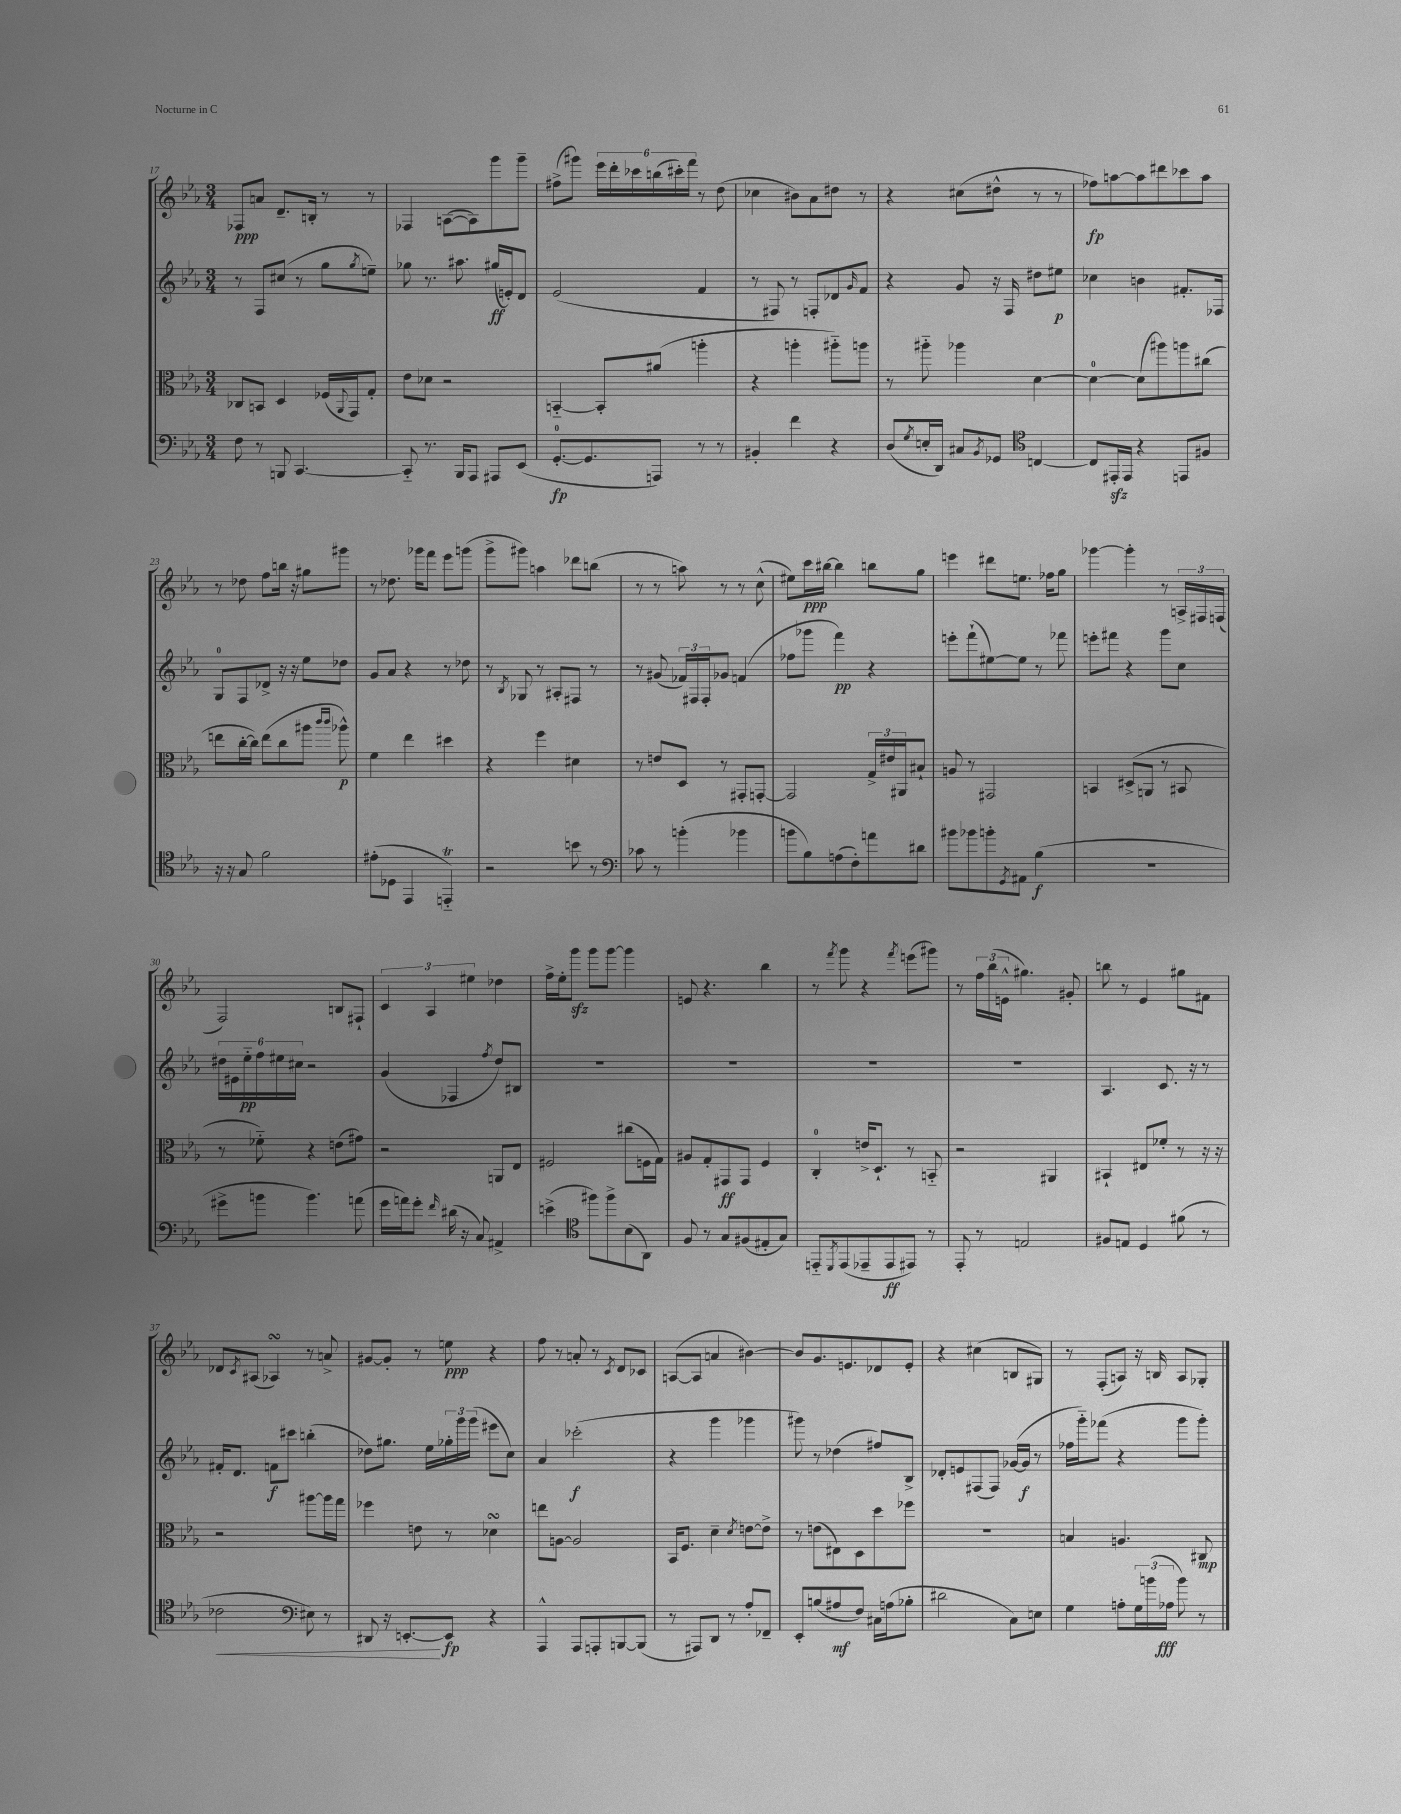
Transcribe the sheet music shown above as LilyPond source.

<<
\new StaffGroup <<
\new Staff = "s0" {
    \clef treble \key ees \major \numericTimeSignature \time 3/4
    fes8\ppp a'8 d'8.-- b16-. r8 r8 |
    fes4 a8~( a8) g'''8 g'''8-- |
    fis''8->( gis'''8) \tuplet 6/4 { ees'''16 d'''16-. ces'''16 b''16( cis'''16-.) f'''16 } r8 d''8( |
    ces''4 bis'8) aes'8 dis''8 r8 |
    r4 cis''8( dis''8-^ r8 r8 |
    fes''8\fp) a''8~ a''8 dis'''8 ces'''8 a''8 |
    r8 des''8 f''8 b''16 r16 gis''8 gis'''8 |
    r8 des''8. ges'''16 f'''8 ees'''8 g'''8( |
    g'''8-> gis'''8) a''4 des'''8 b''8( |
    r8 r8 a''8) r8 r8 c''8-^( |
    eis''8) c'''16\ppp bis''16~ bis''4 b''8 g''8 |
    e'''4 dis'''8 e''8. fes''16 g''8 |
    ges'''4~ ges'''4-. r8 \tuplet 3/2 { a16-> fis16 f16( } |
    f2) b8 fis8-! |
    \tuplet 3/2 { c'4 aes4 eis''4 } des''4 |
    f''16-> ees''16-. g'''8\sfz g'''8 g'''8~ g'''4 |
    e'8 r4. bes''4 |
    r8 \acciaccatura { f'''8 } g'''8 r4 \acciaccatura { f'''8 } e'''8( gis'''8) |
    r8 \tuplet 3/2 { f''16 bes''16( e'16-^ } gis''4.) gis'8-. |
    b''8 r8 ees'4 gis''8 fis'8 |
    des'8 \acciaccatura { c'8 } ais8( aes4\turn) r8 a'8-> |
    gis'8~ gis'8-. r8 e''8\ppp r4 |
    f''8 r8 a'8-. r8 \acciaccatura { c'8 } d'8 ces'8 |
    a8~( a8 a'4 bis'4~) |
    bis'8 g'8. e'8. des'8 e'8-. |
    r4 cis''4( b8 gis8) |
    r8 f8-.( a8) r16 b16 a8 ges8-. \bar "|." |
}
\new Staff = "s1" {
    \clef treble \key ees \major \numericTimeSignature \time 3/4
    r8 f8 cis''8( r8 g''8 \acciaccatura { g''8 } e''8--) |
    ges''8 r8. ais''8. gis''16\ff( e'16-.) d'8 |
    ees'2( f'4 |
    r8 fis8) r8 f8-. des'8 \grace { g'16 } f'8 |
    r4 g'8 r16 f16 dis''8 eis''8\p |
    ces''4 b'4 fis'8.-. fes16 |
    g8-0 f8 des'8-> r16 r16 ees''8 des''8 |
    g'8 aes'8 r4 r8 des''8 |
    r8 \acciaccatura { bes8 } ges8 r8 ais8-. fis8 r8 |
    r8 gis'8( \tuplet 3/2 { fes'16) fis16 fis16-. } ges'8 f'4( |
    fes''8 ges'''8 f'''4\pp) r4 |
    e'''8-. f'''8-!( eis''8~) eis''8 r8 fes'''8 |
    e'''8-. fis'''8 r4 g'''8 c''8 |
    \tuplet 6/4 { dis''16 eis'16 ees''16-_\pp f''16 eis''16 cis''16 } r2 |
    g'4( fes4 \acciaccatura { f''8 } d''8) bis8 |
    R2. |
    R2. |
    R2. |
    R2. |
    aes4. c'8. r16 r8 |
    fis'16-. d'8. f'8\f cis'''8 b''4-.( |
    des''8) gis''8. ees''16 \tuplet 3/2 { ges''16-. g'''16 g'''16( } eis'''8 c''8) |
    aes'4 ces'''2-.\f( |
    r4 g'''4 ges'''4 |
    gis'''8) r8 des''4( fis''8) bes8-> |
    des'8-. e'8 fis8( fis8) ges'16~( ges'16\f r8 |
    fes''16 g'''16-_) fes'''8( r4 g'''8 g'''8-.) \bar "|." |
}
\new Staff = "s2" {
    \clef alto \key ees \major \numericTimeSignature \time 3/4
    ces8 b,8 d4 fes16( \appoggiatura { aes,8 } g,16) g8-. |
    ees'8 des'8 r2 |
    b,4~-_ b,8-. ais'8( a''4-. |
    r4 a''4-. ais''8-_) a''8 |
    r8 ais''8-_ aes''4 d'4~ |
    d'4-0~ d'8( ais''8) a''8 cis''8( |
    e''8 c''16~-. c''16) e''8( c''8 ais''8 \grace { c'''16 c'''16 } aes''8-^\p) |
    f'4 ees''4 dis''4 |
    r4 f''4 dis'4 |
    r8 e'8 d8 r8 gis,8-. g,8~-. |
    g,2 \tuplet 3/2 { g16-> eis'16 ais,16 } bis8-! |
    a8 r8 gis,2 |
    b,4 dis8->( a,8 r8 bis,8 |
    r8 fes'8-_) r4 e'8( gis'8) |
    r2 a,8 ees8 |
    fis2 cis''8( f16 g16) |
    ais8 g8-. gis,8\ff gis,8 f4 |
    c4-0-. e'16-> d8.-! r8 b,8-_ |
    r2 ais,4 |
    bis,4-! eis8 fes'8-. r8 r16 r16 |
    r2 ais''8~ ais''16 g''16 |
    fes''4 e'8 r8 des'4\turn |
    e''8 a8~ a2 |
    bes,16 f8. d'4-- \acciaccatura { d'8 } e'8~ e'8-> |
    r8 e'8( eis8) d8 d''8 fes''8 |
    R2. |
    b4 a4. cis8\mp \bar "|." |
}
\new Staff = "s3" {
    \clef bass \key ees \major \numericTimeSignature \time 3/4
    f8 r8 b,,8 c,4.~ |
    c,8-_ r8. bes,,16 aes,,8 ais,,8 ees,8( |
    g,8.-0~-.\fp g,8. a,,8) r8 r8 |
    bis,4-. f'4 r4 |
    d8( \acciaccatura { g8 } e16-. d,16) cis8 \acciaccatura { bes,8 } ges,8 \clef tenor c4~ |
    c8 eis,16-.\sfz eis,16 r4 e,8 fis8 |
    r16 r16 g8 f'2 |
    eis'8-.( des8 ees,4 e,4-_\trill) |
    r2 b'8 r8 |
    \clef bass ces'8 r8 b'4-.( bes'4 |
    b'8 bes8) a8( f8-.) a'8 dis'8 |
    bis'8 bes'8 b'8-. \acciaccatura { g,8 } ais,8 bes4\f( |
    R2. |
    gis'8-> b'8 b'4.) a'8( |
    g'16 a'16) g'8-. \grace { f'16 } dis'16( r16 c8) ais,4-> |
    e'4->( \clef tenor fis''8) fis''8-> bes8( aes,8) |
    f8 r8 g8 fis8( eis8-. g8) |
    e,8-_ \acciaccatura { d,8 } e,8( ees,8-- ees,8\ff eis,8) r8 |
    ees,8-. r8 e2 |
    fis8 e8 d4 fis'8( r8 |
    ces'2\< \clef bass eis8) r8 |
    dis,8 r16 e,8.~-.\! e,8\fp r4 |
    aes,,4-^ aes,,8 a,,8-. b,,8~ b,,8( |
    r8 ais,,8) d,8 r8 aes8-. fes,8-- |
    ees,8-. b8( ais8\mf f8) cis16 a16( bes8-. |
    dis'2 c8) e8 |
    g4 a8-. \tuplet 3/2 { g16 b'16( aes16\fff } b'8) r8 \bar "|." |
}
>>
>>
\layout { \context { \Score currentBarNumber = #17 } }
